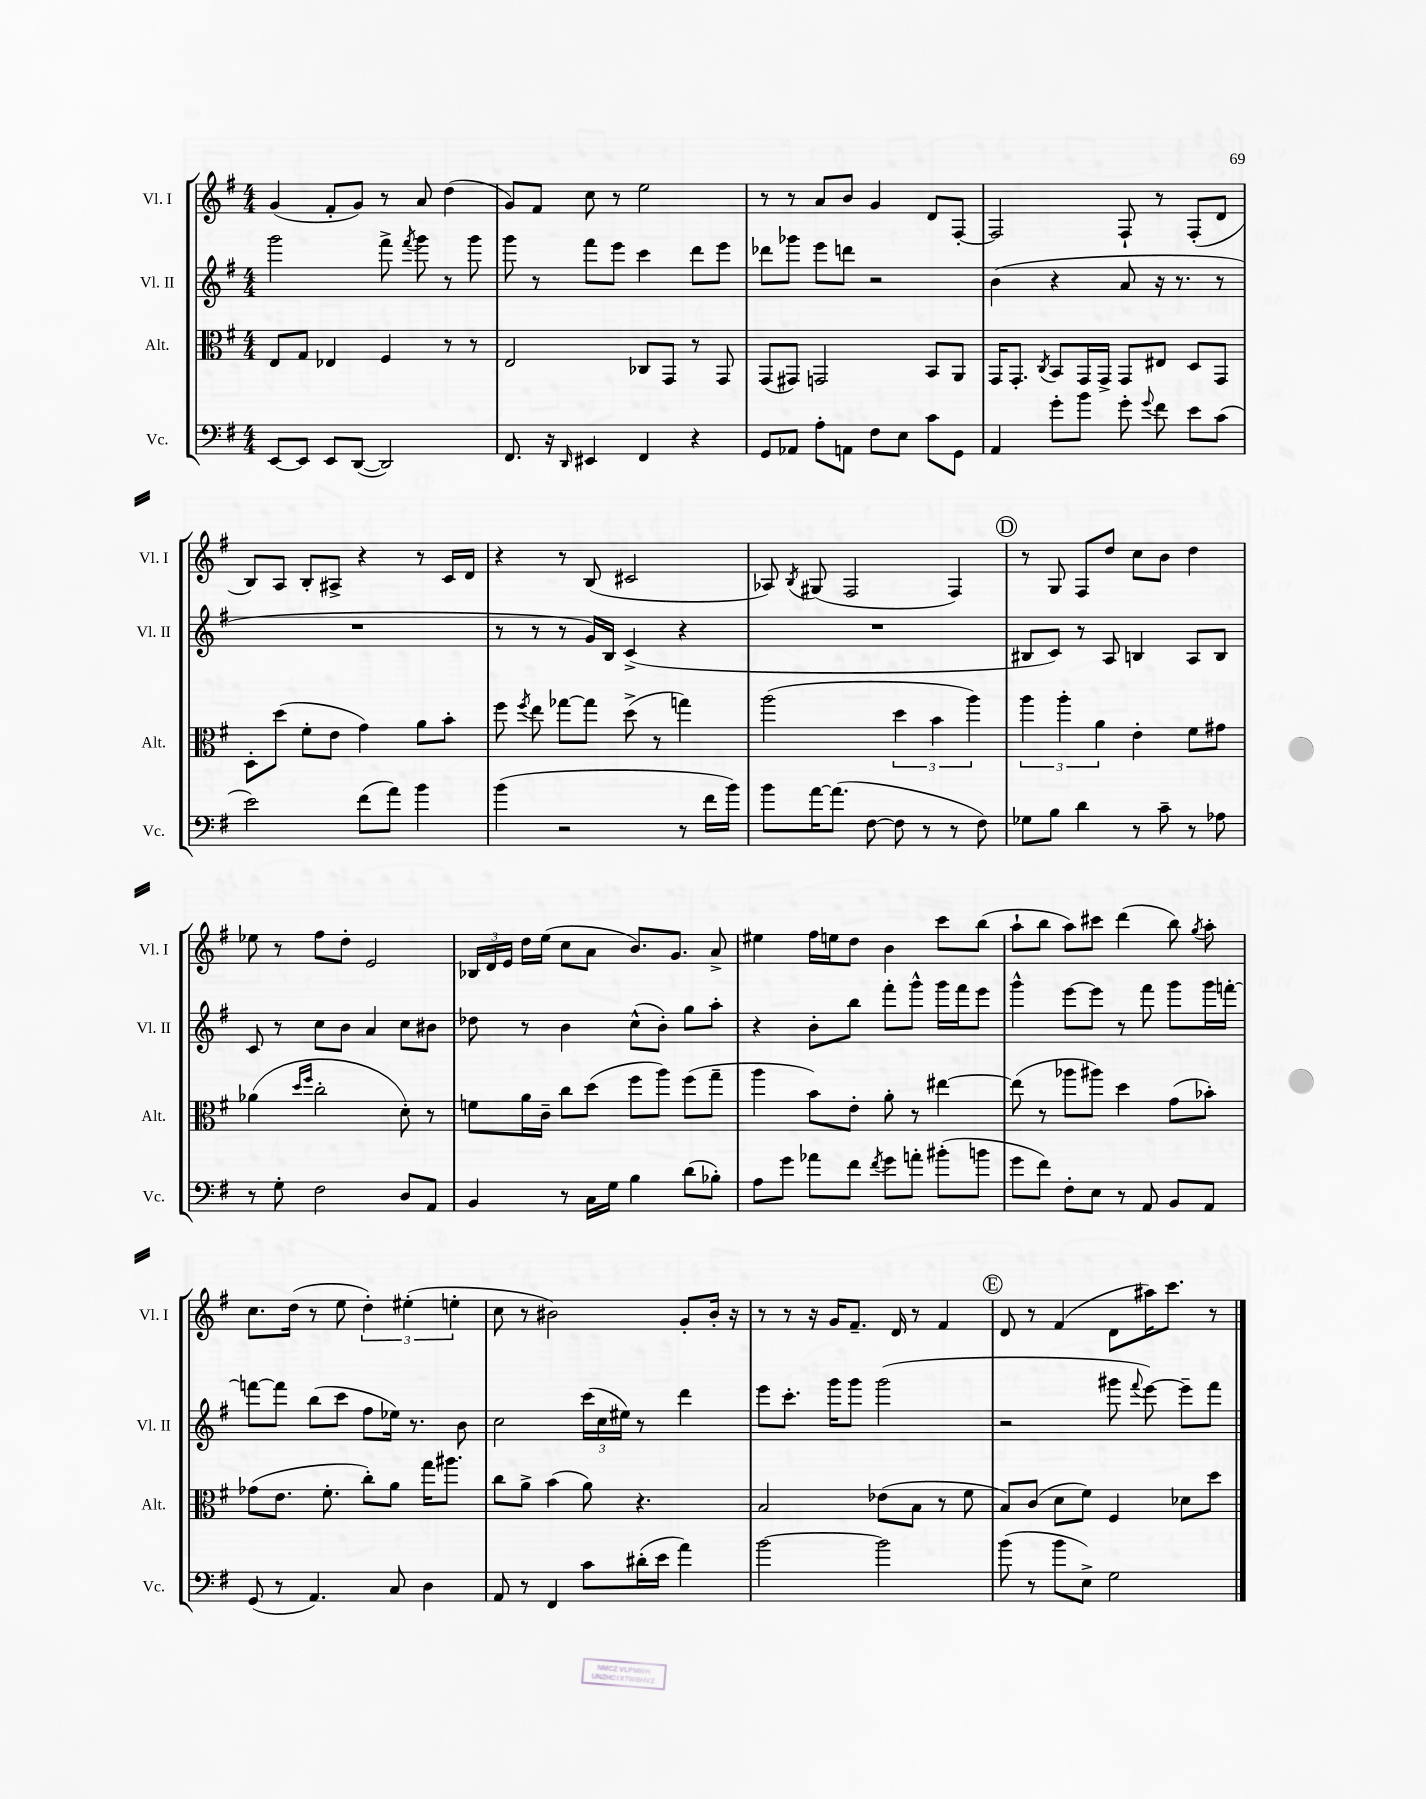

**kern	**kern	**kern	**kern
*part4	*part3	*part2	*part1
*staff4	*staff3	*staff2	*staff1
*I"Vc.	*I"Alt.	*I"Vl. II	*I"Vl. I
*I'Vc.	*I'Alt.	*I'Vl. II	*I'Vl. I
*clefF4	*clefC3	*clefG2	*clefG2
*k[f#]	*k[f#]	*k[f#]	*k[f#]
*M4/4	*M4/4	*M4/4	*M4/4
=75	=75	=75	=75
[8EE/L	8E/L	2ggg\	(4g/
8EE/J]	8G/J	.	.
8EE/L	4E-X/	.	8f#'/L
([8DD/J	.	.	8g/J)
2DD/])	4F#/	8fff#^\	8r
.	.	8qfff#/	.
.	.	8ggg\	8a/
.	8r	8r	(4dd\
.	8r	8ggg\	.
=76	=76	=76	=76
8.FF#/	2E/	8ggg\	8g/L)
.	.	8r	8f#/J
16r	.	.	.
16qqDD/	.	.	.
4EE#X/	.	8fff#\L	8cc\
.	.	8eee\J	8r
4FF#/	8C-X/L	4ccc\	2ee\
.	8GG/J	.	.
4r	8r	8ddd\L	.
.	8GG/	8eee\J	.
=77	=77	=77	=77
8GG/L	(8GG/L	8ddd-X\L	8r
8AA-X/J	8GG#X/J)	8ggg-X\J	8r
8A'\L	2GGn/	8eee\L	8a/L
8AAn\J	.	8dddn\J	8b/J
8F#\L	.	2r	4g/
8E\J	.	.	.
8c\L	8BB/L	.	8d/L
8GG\J	8AA/J	.	[8F#'/J
=78	=78	=78	=78
4AA/	16GG/KL	(4b\	2F#/]
.	8.GG'/J	.	.
.	8qC/	.	.
8g'\L	8BB/L	4r	.
8b\J	16GG/L	.	.
.	16GG^/JJ	.	.
8g'\	8GG/L	8a/	8F#`/
8qqg/	.	.	.
8f#\	8E#X/J	16r	8r
.	.	8.r	.
8e\L	8D/L	.	(8F#'/L
(8c\J	8GG/J	8r	8d/J
!!LO:LB:g=z
=79	=79	=79	=79
2e\)	8D'\L	1r	8B/L)
.	(8dd\J	.	8A/J
.	8f#'\L	.	8B'/L
.	8e\J	.	8A#X^/J
(8f#\L	4g\)	.	4r
8a\J)	.	.	.
4b\	8a\L	.	8r
.	8b'\J	.	16c/LL
.	.	.	16d/JJ
=80	=80	=80	=80
(4b\	8ff#\	8r	4r
.	8qff#/	.	.
.	8ee\	8r	.
2r	[8gg-X\L	8r	8r
.	8gg-\J]	16g/LL)	(8B/
.	.	16B/JJ	.
.	(8dd^\	(4c^/	2c#X/
.	8r	.	.
8r	4ggn\)	4r	.
16f#\LL	.	.	.
16b\JJ)	.	.	.
=81	=81	=81	=81
8b\L	(2aa\	1r	8A-X/)
.	.	.	8qB/
[16a\K	.	.	(8G#X/
(8.a\J]	.	.	.
.	.	.	2F#/
[8F#\	.	.	.
8F#\]	6dd\	.	.
8r	.	.	.
.	6b\	.	.
8r	.	.	4F#/)
.	6aa\)	.	.
8F#\)	.	.	.
!!LO:REH:place=s1:t=D
=82	=82	=82	=82
8G-X\L	6aa\	8B#X/L	8r
8B\J	.	8c/J)	8G/
.	6aa'\	.	.
4d\	.	8r	8F#/L
.	6a\	.	.
.	.	8A/	8dd/J
8r	4e'\	4Bn/	8cc\L
8c~\	.	.	8b\J
8r	8f#\L	8A/L	4dd\
8A-X\	8g#X\J	8B/J	.
!!LO:LB:g=z
=83	=83	=83	=83
8r	(4a-X\	8c/	8ee-X\
8G'\	.	8r	8r
.	16qqdd/LL	.	.
.	16qqff#/JJ	.	.
2F#\	2cc'\	8cc\L	8ff#\L
.	.	8b\J	8dd'\J
.	.	4a/	2e/
8D/L	8d'\)	8cc\L	.
8AA/J	8r	8b#X\J	.
=84	=84	=84	=84
4BB/	8fn\L	8dd-X\	24B-X/LL
.	.	.	24d/
.	.	.	24e/JJ
.	16a\L	8r	16dd\LL
.	16c~\JJ	.	(16ee\JJ
8r	8cc\L	4b\	8cc\L
16C\LL	(8dd\J	.	8a\J
16G\JJ	.	.	.
4B\	8ff#\L	(8cc^^\L	8.b/L)
.	8aa\J)	8b'\J)	.
.	.	.	8.g/J
(8d\L	(8ff#\L	8gg\L	.
8B-X'\J)	8gg~\J	8aa'\J	8a^/
=85	=85	=85	=85
8A\L	4aa\	4r	4ee#X\
8g\J	.	.	.
8a-X\L	8b\L)	8b'\L	16ff#\LL
.	.	.	16een\J
8f#\J	8e'\J	8bb\J	8dd\J
8qf#/	.	.	.
8g\L	8a'\	8fff#'\L	4b\
8an'\J	8r	8ggg^^\J	.
(8b#X'\L	[4ee#X\	16ggg\LL	8ccc\L
.	.	16fff#\J	.
8bn\J	.	8eee\J	(8bb\J
=86	=86	=86	=86
8g\L	(8ee#\]	4ggg^^\	8aa`\L
8f#\J)	8r	.	8bb\J
8F#'\L	8aa-X\L	[8eee\L	8aa\L)
8E\J	8aa#X\J)	8eee\J]	8ccc#X\J
8r	4dd\	8r	(4ddd\
8AA/	.	8fff#\	.
8BB/L	(8g\L	8ggg\L	8bb\)
.	.	.	8qgg/
8AA/J	8b-X'\J)	16ggg\L	8aa'\
.	.	[16fffn'\JJ	.
!!LO:LB:g=z
=87	=87	=87	=87
(8GG/	(8g-X\L	8fffn\L_	8.cc\L
8r	8.e\J	8fff\J]	.
.	.	.	(16dd\Jk
4.AA/)	.	(8bb\L	8r
.	8.f#'\	.	.
.	.	8ccc\J	8ee\
.	8cc'\L)	8ff#\L	6dd'\)
8C/	8a\J	16ee-X\Jk)	.
.	.	.	(6ee#X'\
.	.	8.r	.
4D\	16gg\KL	.	.
.	8.aa#X\J	.	.
.	.	.	6een'\
.	.	8b\	.
=88	=88	=88	=88
8AA/	8cc\L	2cc\	8cc\
8r	8a^\J	.	8r
4FF#/	(4b\	.	2b#X\)
8c\L	8a\)	(24ccc\LL	.
.	.	24cc\	.
.	.	24ee#X\JJ)	.
(16d#X'\L	4.r	8r	.
16e\JJ	.	.	.
4a\)	.	4ddd\	8g'/L
.	.	.	16b#'/Jk
.	.	.	16r
=89	=89	=89	=89
[2b\	2B/	8eee\L	8r
.	.	8.ccc'\J	8r
.	.	.	16r
.	.	16ggg\KL	16g/KL
.	.	8ggg\J	8.f#~/J
2b\]	(8e-X\L	(2ggg\	.
.	.	.	16d/
.	8B\J	.	8r
.	8r	.	4f#/
.	8f#\	.	.
!!LO:REH:place=s1:t=E
=90	=90	=90	=90
(8b\	8B/L)	2r	8d/
8r	(8c/J	.	8r
8b\L	8d\L	.	(4f#/
8E^\J)	8f#\J)	.	.
2G\	4F#/	8ggg#X\	8d\L
.	.	8qqfff#/	.
.	.	[8eee\)	16aa#X\K)
.	.	.	8.ccc\J
.	8d-X\L	8eee~\L]	.
.	8dd\J	8fff#\J	8r
==	==	==	==
*-	*-	*-	*-
